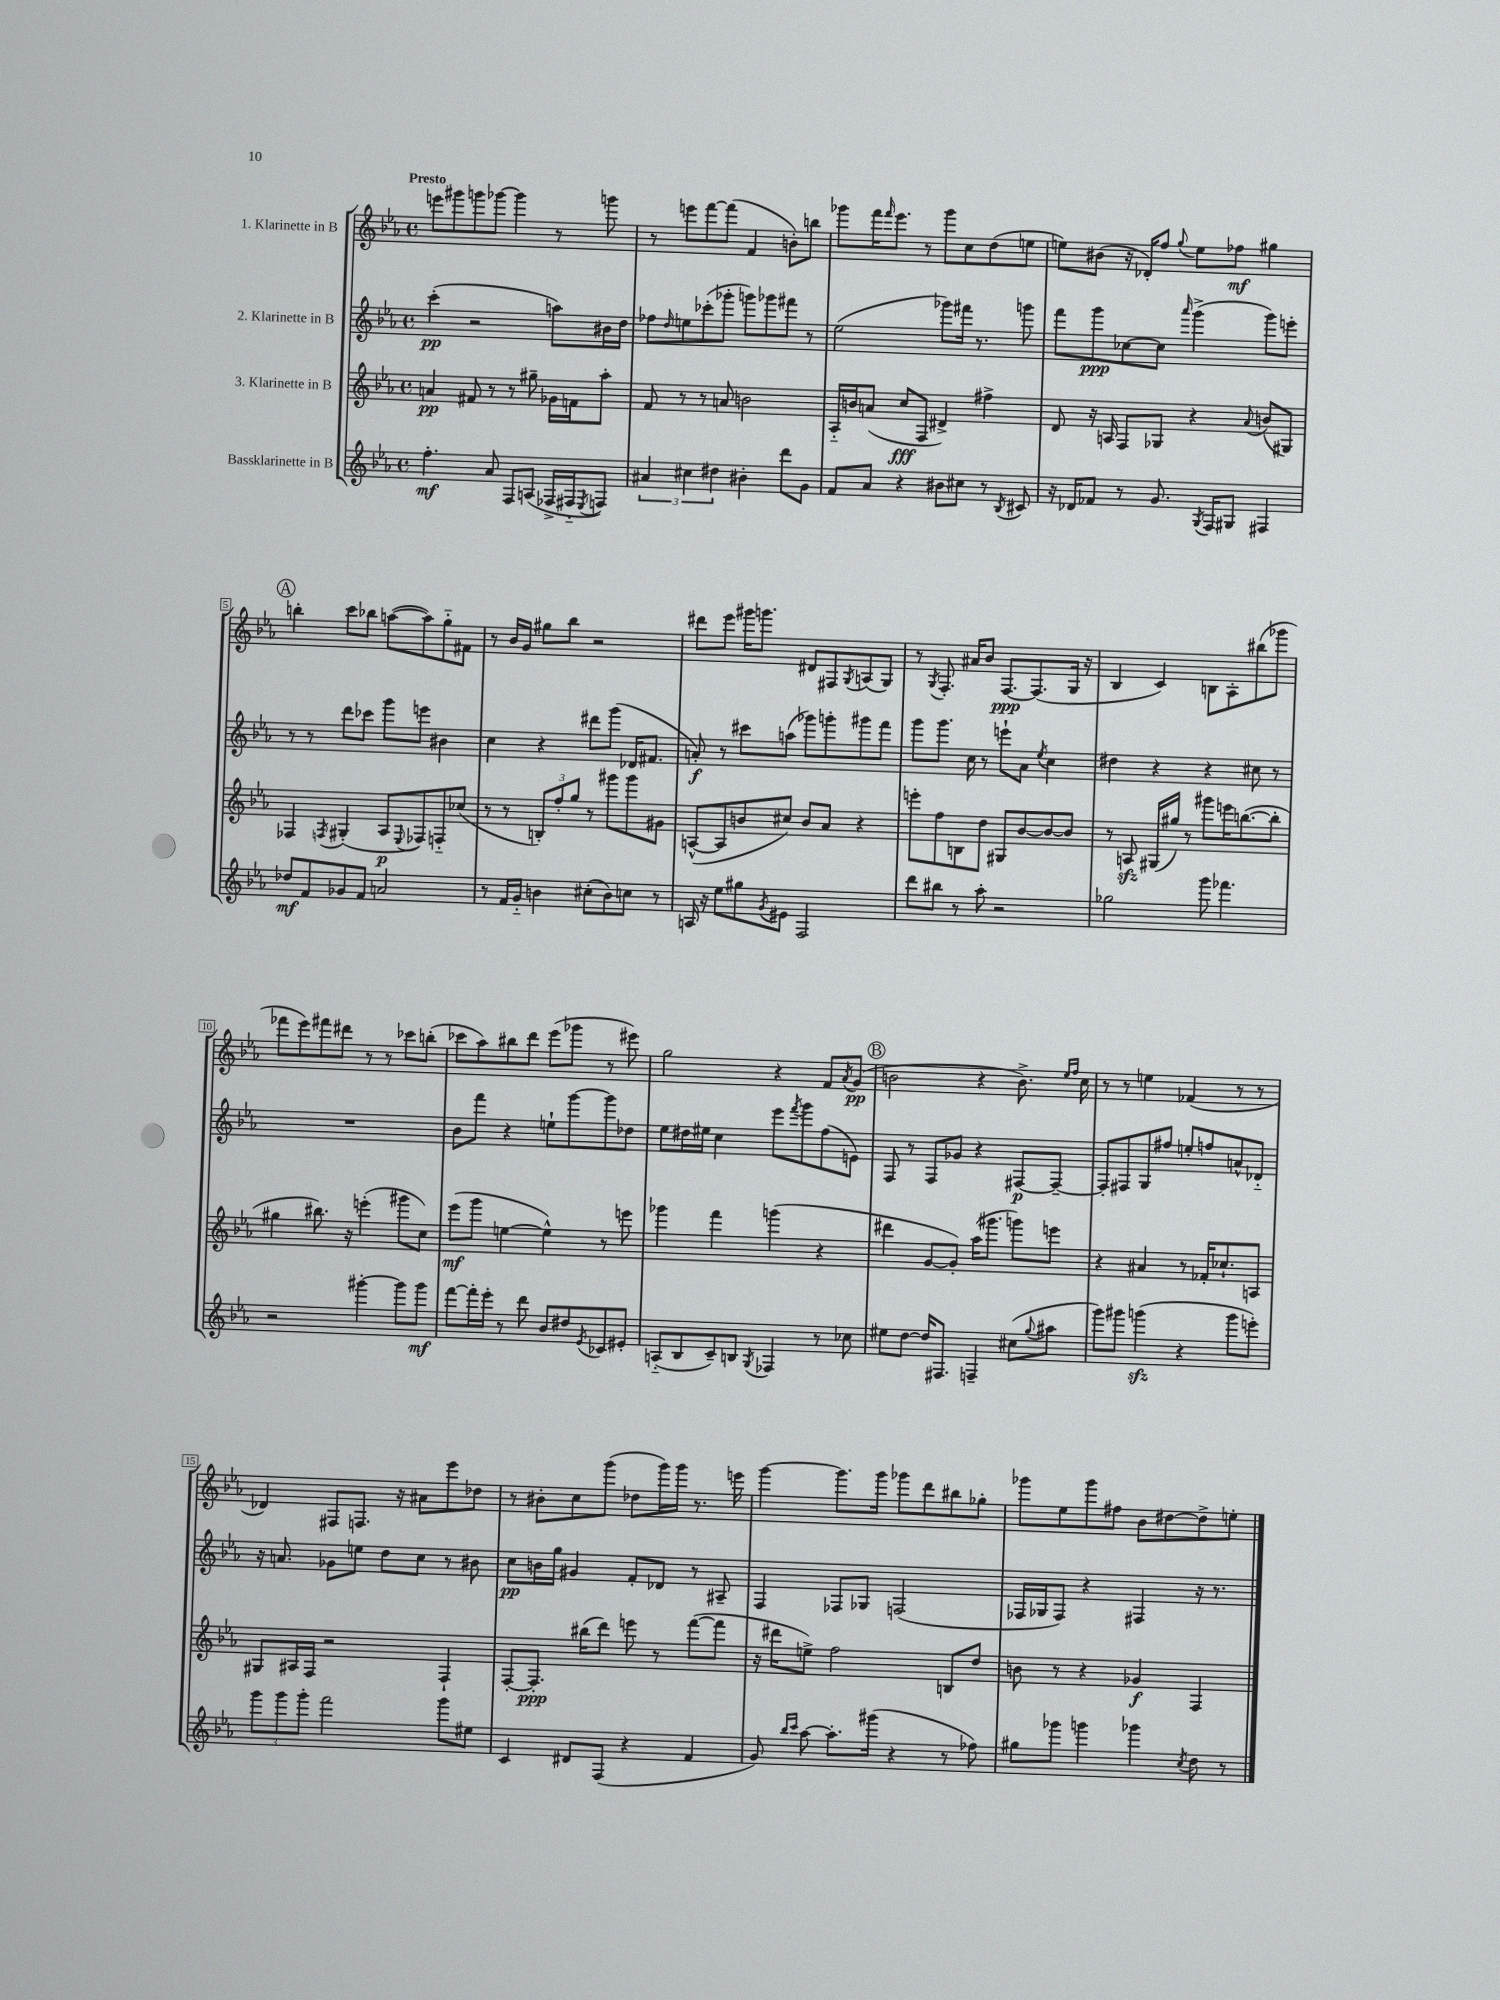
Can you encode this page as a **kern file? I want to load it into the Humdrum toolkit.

**kern	**dynam	**kern	**dynam	**kern	**dynam	**kern	**dynam
*part4	*part4	*part3	*part3	*part2	*part2	*part1	*part1
*staff4	*staff4	*staff3	*staff3	*staff2	*staff2	*staff1	*staff1
*I"Bassklarinette in B	*	*I"3. Klarinette in B	*	*I"2. Klarinette in B	*	*I"1. Klarinette in B	*
*clefG2	*	*clefG2	*	*clefG2	*	*clefG2	*
*k[b-e-a-]	*	*k[b-e-a-]	*	*k[b-e-a-]	*	*k[b-e-a-]	*
*M4/4	*	*M4/4	*	*M4/4	*	*M4/4	*
*met(c)	*	*met(c)	*	*met(c)	*	*met(c)	*
=1	=1	=1	=1	=1	=1	=1	=1
!	!	!	!	!	!	!LO:TX:a:B:t=Presto	!
4.ff'\	mf	4an/	pp	(4ccc'\	pp	8eeen\L	.
.	.	.	.	.	.	8ggg#X\	.
.	.	8f#X/	.	2r	.	8gggn\	.
8a-/	.	8r	.	.	.	[8ggg-X\J	.
8F/L	.	8r	.	.	.	4ggg-\]	.
(8An/J	.	8gg#X~\	.	.	.	.	.
16F-X^/LL	.	16g-X\LL	.	8aan\L)	.	8r	.
16F#X/J	.	16fn\J	.	.	.	.	.
8qE-/	.	.	.	.	.	.	.
8Fn/J)	.	8aa-'\J	.	16b#X\L	.	8gggn\	.
.	.	.	.	16dd\JJ	.	.	.
=2	=2	=2	=2	=2	=2	=2	=2
6a#X/	.	8f/	.	8ff-X\L	.	8r	.
.	.	.	.	16qqdd/	.	.	.
.	.	8r	.	8een\	.	8eeen\L	.
6cc#X\	.	.	.	.	.	.	.
.	.	8r	.	(8ccc-X'\	.	[8fff\	.
6dd#X\	.	.	.	.	.	.	.
.	.	8an/	.	8ggg-X'\J	.	(8fff\J]	.
4b#X'\	.	2bn\	.	8gggn\L)	.	4f/	.
.	.	.	.	8ggg-X\	.	.	.
8ddd\L	.	.	.	8fff#X\J	.	8bn'\L)	.
8g\J	.	.	.	8r	.	8bbn\J	.
=3	=3	=3	=3	=3	=3	=3	=3
8f/L	.	16A-/LL	.	(2ee-\	.	8ggg-X\L	.
.	.	16bn/J	.	.	.	.	.
8a-/J	.	(8an/J	.	.	.	16fff\K	.
.	.	.	.	.	.	16qqfff/	.
.	.	.	.	.	.	8.eee-\J	.
4r	.	8cc/L	fff	.	.	.	.
.	.	8F/J	.	.	.	8r	.
8b#X\L	.	4d#X^/)	.	8ggg-X\L)	.	8ggg-\L	.
8cc#X\J	.	.	.	16fff#X\Jk	.	8cc\	.
.	.	.	.	8.r	.	.	.
8r	.	4ff#X^\	.	.	.	(8dd\	.
8qB-/	.	.	.	.	.	.	.
8c#X/	.	.	.	8gggn\	.	8een\J	.
=4	=4	=4	=4	=4	=4	=4	=4
16r	.	8d/	.	8fff\L	.	8een\L)	.
16d-X/KL	.	.	.	.	.	.	.
8f-X/J	.	16r	.	8ggg\	ppp	(8b#X\J	.
.	.	16An/	.	.	.	.	.
8r	.	8F/L	.	[8cc-X\	.	16r	.
.	.	.	.	.	.	16d-X'/KL)	.
8.g/	.	8G-X/J	.	8cc-\J]	.	8ff/J	.
.	.	.	.	16qqaaa-/	.	8qqgg/	.
.	.	4r	.	(4ggg^\	.	8ee\L	.
8qG/	.	.	.	.	.	.	.
16F/KL	.	.	.	.	.	.	.
8G#X/J	.	.	.	.	.	8ff-X\J	mf
.	.	8qqa-/	.	.	.	.	.
4F#X/	.	(8bn/L	.	8ggg\L)	.	4gg#X\	.
.	.	8G#X/J)	.	8eeen'\J	.	.	.
!!LO:LB:g=z
!!LO:REH:place=s1:t=A
=5	=5	=5	=5	=5	=5	=5	=5
8dd-X/L	mf	4F-X/	.	8r	.	4bbn'\	.
8f/	.	.	.	8r	.	.	.
.	.	8qFn/	.	.	.	.	.
8g-X/	.	(4G#X'/	.	8ddd\L	.	8ccc\L	.
8f/J	.	.	.	8ccc-X\J	.	8bb-X\J	.
2an/	.	8A-/L	p	8ggg\L	.	([8aan\L	.
.	.	8qqE-/	.	.	.	.	.
.	.	8F-X/)	.	8eeen\J	.	8aa\])	.
.	.	8Fn/	.	4b#X\	.	8gg\	.
.	.	(8cc-X/J	.	.	.	8f#X\J	.
=6	=6	=6	=6	=6	=6	=6	=6
8r	.	8r	.	4cc\	.	8r	.
16f/LL	.	8r	.	.	.	16b-/LL	.
16g/JJ	.	.	.	.	.	16g/JJ	.
4bn\	.	12Bn'/L)	.	4r	.	8gg#X\L	.
.	.	12ff'/	.	.	.	.	.
.	.	.	.	.	.	8bb-\J	.
.	.	12gg/J	.	.	.	.	.
(8cc#X'\L	.	8r	.	8ddd#X\L	.	2r	.
8b\)	.	8ggg#X\L	.	(8ggg\J	.	.	.
8ccn\J	.	8ggg#\	.	16d-X/KL	.	.	.
.	.	.	.	8.f#X/J	.	.	.
8r	.	8g#X\J	.	.	.	.	.
=7	=7	=7	=7	=7	=7	=7	=7
16An/	.	([8An^^/L	.	8an'/)	f	8ddd#X\L	.
16r	.	.	.	.	.	.	.
8ee-\L	.	8A/]	.	8r	.	8eee-\J	.
8gg#X\	.	8bn/	.	8ccc#X\L	.	16ggg#X\KL	.
.	.	.	.	.	.	8.gggn\J	.
8qg/	.	.	.	.	.	.	.
8e#X\J	.	8cc#X/J)	.	(8aan\J	.	.	.
2F/	.	8b/L	.	8ggg-X\L)	.	8d#X/L	.
.	.	8a-/J	.	8gggn'\	.	8F#X/	.
.	.	.	.	.	.	8qG/	.
.	.	4r	.	8ggg#X\	.	(8An/	.
.	.	.	.	8fff\J	.	8G/J)	.
=8	=8	=8	=8	=8	=8	=8	=8
8ddd\L	.	8eeen'\L	.	8ggg\L	.	8r	.
.	.	.	.	.	.	8qG/	.
8bb#X\J	.	8ff\	.	8.ggg\J	.	8.F'/	.
8r	.	8Bn\	.	.	.	.	.
.	.	.	.	16cc\	.	16a#X/KL	.
8aa-'\	.	8dd\J	.	8r	.	8b-/J	.
2r	.	8G#X/L	.	8eeen`\L	.	[8.F/L	ppp
.	.	[8b-/	.	8a-\J	.	.	.
.	.	.	.	.	.	(8.F/]	.
.	.	.	.	8qee-/	.	.	.
.	.	8b-/_	.	4cc\	.	.	.
.	.	8b-/J]	.	.	.	16G/Jk	.
.	.	.	.	.	.	16r	.
=9	=9	=9	=9	=9	=9	=9	=9
2gg-X\	.	8r	.	4dd#X\	.	4B-/	.
.	.	8Anzz/	.	.	.	.	.
.	.	(16G#X/LL	.	4r	.	4c/)	.
.	.	16gg#X/JJ)	.	.	.	.	.
.	.	8r	.	.	.	.	.
8ggg\	.	8ggg#X\L	.	4r	.	8Bn\L	.
4.fff-X\	.	16eeen\K	.	.	.	8A-'\	.
.	.	([8.bbn\	.	.	.	.	.
.	.	.	.	8cc#X\	.	(8bb#X\	.
.	.	8bb'\J]	.	8r	.	8ggg-X\J	.
!!LO:LB:g=z
=10	=10	=10	=10	=10	=10	=10	=10
2r	.	4gg#X\	.	1r	.	8fff-X\L	.
.	.	.	.	.	.	8eee-\)	.
.	.	8.bb#X\)	.	.	.	8fff#X\	.
.	.	.	.	.	.	8ddd#X\J	.
.	.	16r	.	.	.	.	.
[4ggg#X'\	.	(4eeen'\	.	.	.	8r	.
.	.	.	.	.	.	8r	.
8ggg#\L]	.	8ggg#X\L	.	.	.	8ccc-X\L	.
8ggg#\J	mf	8cc\J)	.	.	.	(8bbn'\J	.
=11	=11	=11	=11	=11	=11	=11	=11
[8fff\L	.	(8eee-\L	mf	8b-\L	.	8ccc-X\L	.
16fff'\L]	.	8ggg\J	.	8fff\J	.	8aa-\)	.
16eee-'\JJ	.	.	.	.	.	.	.
8r	.	[4een\	.	4r	.	8bb#X\	.
8ddd\	.	.	.	.	.	8ddd\J	.
8b-/L	.	4ee^^\])	.	8een`\L	.	(8eee-\L	.
8dd#X/	.	.	.	[8ggg\	.	8ggg-X\J	.
8qe-/	.	.	.	.	.	.	.
8c-X/	.	8r	.	8ggg\]	.	8r	.
8e#X'/J	.	8eeen\	.	8dd-X\J	.	8eee#X\)	.
=12	=12	=12	=12	=12	=12	=12	=12
(8An/L	.	4ggg-X\	.	8ee-\L	.	2gg\	.
8B-/	.	.	.	16dd#X\L	.	.	.
.	.	.	.	16ee#X\JJ	.	.	.
8c~/)	.	4fff\	.	4cc\	.	.	.
8Bn/J	.	.	.	.	.	.	.
8qG/	.	.	.	.	.	.	.
4F-X/	.	(4gggn\	.	8eee-\L	.	4r	.
.	.	.	.	8qfff/	.	.	.
.	.	.	.	8ggg\	.	.	.
8r	.	4r	.	(8ff\	.	8f/L	.
.	.	.	.	.	.	8qa-/	.
8cc-X\	.	.	.	8en\J)	.	(8g/J	pp
!!LO:REH:place=s1:t=B
=13	=13	=13	=13	=13	=13	=13	=13
8ee#X\L	.	4ddd#X\	.	8F/	.	2bn\	.
[8dd\J	.	.	.	8r	.	.	.
16dd/KL]	.	[8g/L	.	8F/L	.	.	.
8.F#X/J	.	.	.	.	.	.	.
.	.	8g'/J])	.	8g-X/J	.	.	.
4Fn~/	.	(16aa-\KL	.	4r	.	4r	.
.	.	8.ggg#X\J	.	.	.	.	.
(8cc#X\L	.	8gggn\L)	.	[8F#X/L	p	8.b^\)	.
8qqgg/	.	.	.	.	.	.	.
8aa#X\J	.	8eeen\J	.	8F#~/J_	.	.	.
.	.	.	.	.	.	16qqee-/LL	.
.	.	.	.	.	.	16qqff/JJ	.
.	.	.	.	.	.	16cc\	.
=14	=14	=14	=14	=14	=14	=14	=14
8ggg\L)	.	4r	.	8F#'/L]	.	8r	.
8ggg#X\J	.	.	.	8F#X/	.	8r	.
(4gggnzz\	.	4a#X/	.	8G/	.	4een\	.
.	.	.	.	8ff#X/J	.	.	.
4r	.	8r	.	8een'/L	.	(4f-X/	.
.	.	16f-X'/KL	.	8ffn/	.	.	.
.	.	8.cc-X`/	.	.	.	.	.
8ggg\L	.	.	.	8an^^/	.	8r	.
8eeen'\J)	.	8An/J	.	8d-X/J	.	8r	.
!!LO:LB:g=z
=15	=15	=15	=15	=15	=15	=15	=15
12ggg\L	.	8G#X/L	.	16r	.	4d-X/)	.
.	.	.	.	8.an/	.	.	.
12ggg\	.	.	.	.	.	.	.
.	.	16A#X/L	.	.	.	.	.
12ggg'\J	.	.	.	.	.	.	.
.	.	16F/JJ	.	.	.	.	.
2fff\	.	2r	.	8g-X\L	.	8F#X/L	.
.	.	.	.	8een\J	.	8.Fn/J	.
.	.	.	.	8dd\L	.	.	.
.	.	.	.	.	.	16r	.
.	.	.	.	8cc\J	.	8a#X\L	.
8ggg\L	.	4F`/	.	8r	.	8eee-\	.
8ee#X\J	.	.	.	8b#X\	.	8dd-X\J	.
=16	=16	=16	=16	=16	=16	=16	=16
4c/	.	[8F'/L	.	8cc\L	pp	8r	.
.	.	8.F'/J]	ppp	16bn\L	.	8b#X'\L	.
.	.	.	.	16gg\JJ	.	.	.
8d#X/L	.	.	.	4g#X/	.	8cc\	.
.	.	(16bb#X\KL	.	.	.	.	.
(8F/J	.	8ddd\J)	.	.	.	(8ggg\J	.
4r	.	8eeen\	.	8f'/L	.	8dd-X\L	.
.	.	8r	.	8d-X/J	.	16ggg\L)	.
.	.	.	.	.	.	16ggg\JJ	.
4f/	.	([8fff\L	.	8r	.	8.r	.
.	.	8fff\J]	.	8A#X~/	.	.	.
.	.	.	.	.	.	16eeen\	.
=17	=17	=17	=17	=17	=17	=17	=17
8g/)	.	16r	.	4F/	.	[4ggg\	.
.	.	16ddd#X\KL	.	.	.	.	.
16qqbb-/LL	.	.	.	.	.	.	.
16qqccc/JJ	.	.	.	.	.	.	.
[8aa-\	.	8een^\J)	.	.	.	.	.
8.aa-'\L]	.	2ff\	.	8F-X/L	.	8.ggg\L]	.
.	.	.	.	8G-X/J	.	.	.
(16ggg#X\Jk	.	.	.	.	.	16ggg\Jk	.
4r	.	.	.	(2Fn/	.	8ggg-X\L	.
.	.	.	.	.	.	8ddd\	.
8r	.	8Bn/L	.	.	.	8bb#X\	.
8ff-X\)	.	8dd/J	.	.	.	8gg-X'\J	.
=18	=18	=18	=18	=18	=18	=18	=18
8gg#X\L	.	8bn\	.	16F-X/LL	.	8ggg-X\L	.
.	.	.	.	16G-X/J	.	.	.
8ggg-X\J	.	8r	.	8F-/J)	.	8ee-\	.
4gggn\	.	4r	.	4r	.	8ggg-\	.
.	.	.	.	.	.	8ff#X\J	.
4ggg-X\	.	4g-X/	f	4F#X/	.	8b-\L	.
.	.	.	.	.	.	[8dd#X\	.
8qcc/	.	.	.	.	.	.	.
8dd\	.	4F/	.	16r	.	8dd#^\]	.
.	.	.	.	8.r	.	.	.
8r	.	.	.	.	.	8een'\J	.
==	==	==	==	==	==	==	==
*-	*-	*-	*-	*-	*-	*-	*-
